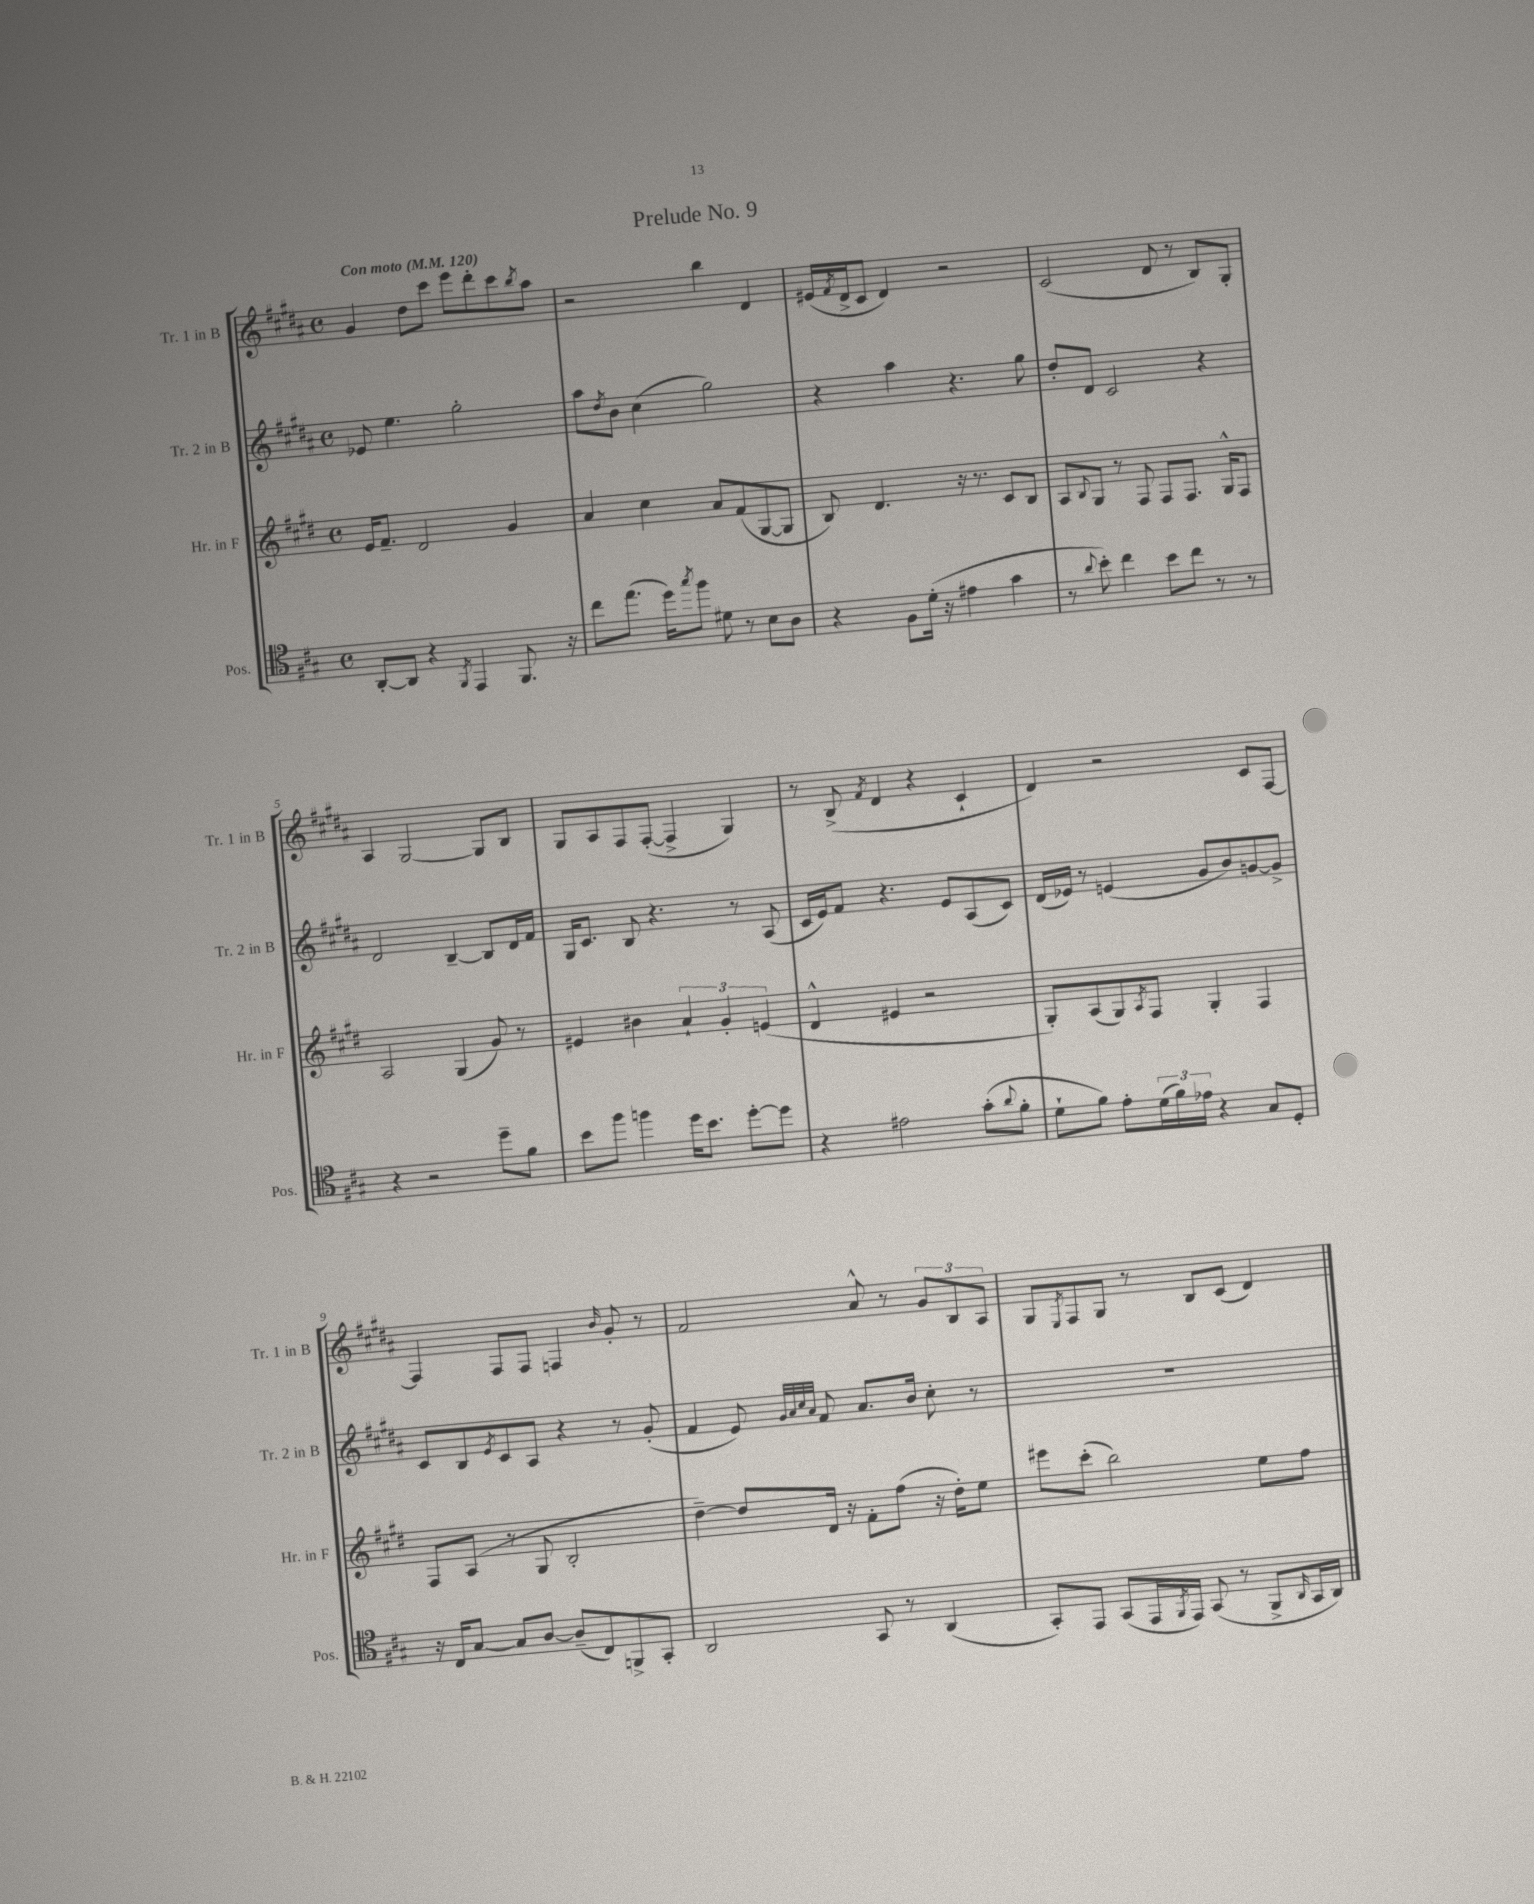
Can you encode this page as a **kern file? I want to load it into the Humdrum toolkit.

**kern	**kern	**kern	**kern
*part4	*part3	*part2	*part1
*staff4	*staff3	*staff2	*staff1
*I"Pos.	*I"Hr. in F	*I"Tr. 2 in B	*I"Tr. 1 in B
*I'Pos.	*I'Hr. in F	*I'Tr. 2 in B	*I'Tr. 1 in B
*clefC4	*clefG2	*clefG2	*clefG2
*k[f#c#g#]	*k[f#c#g#d#]	*k[f#c#g#d#a#]	*k[f#c#g#d#a#]
*M4/4	*M4/4	*M4/4	*M4/4
*met(c)	*met(c)	*met(c)	*met(c)
*MM120	*MM120	*MM120	*MM120
=1	=1	=1	=1
!	!	!	!LO:TX:a:B:t=Con moto
[8AA'/L	16e/KL	8e-X/	4g#/
.	8.f#~/J	.	.
8AA/J]	.	4.ee\	.
4r	2d#/	.	8dd#\L
.	.	.	8ccc#\J
8qFF#/	.	.	.
4EE/	.	2gg#'\	8eee\L
.	.	.	8ddd#'\
8.FF#/	4g#/	.	8ccc#\
.	.	.	8qbb/
.	.	.	8aa#\J
16r	.	.	.
=2	=2	=2	=2
8cc#\L	4a/	8aa#\L	2r
.	.	8qdd#/	.
(8.ee\J	.	8b\J	.
.	4cc#\	(4cc#\	.
16dd\KL)	.	.	.
8qgg#/	.	.	.
8ff#\J	.	.	.
8d#X\	8a/L	2gg#\)	4bb\
8r	(8f#/	.	.
8B\L	[8G#/	.	4d#/
8A\J	8G#/J]	.	.
=3	=3	=3	=3
4r	8B/)	4r	(16e#X/LL
.	.	.	8qf#/
.	.	.	16d#^/J
.	4.d#/	.	8c#/J
8F#\L	.	4aa#\	4d#/)
(16d'\Jk	.	.	.
16r	.	.	.
4e#X\	16r	4.r	2r
.	8.r	.	.
4g#\	8c#/L	.	.
.	8B/J	8gg#\	.
=4	=4	=4	=4
8r	8A/L	8dd#'/L	(2c#/
8qqa/	8qqB/	.	.
8b'\)	8G#/J	8d#/J	.
4cc#\	8r	2c#/	.
.	8F#/	.	.
8b\L	8F#/L	.	8d#/
8cc#\J	8.F#/J	.	8r
8r	.	4r	8B/L)
.	16G#^^/KL	.	.
8r	8F#/J	.	8G#'/J
!!LO:LB:g=z
=5	=5	=5	=5
4r	2A/	2d#/	4A#/
2r	.	.	[2G#/
.	(4G#/	[4B~/	.
8dd~\L	8g#/)	8B/L]	8G#/L]
8f#\J	8r	16d#/L	8B/J
.	.	16f#/JJ	.
=6	=6	=6	=6
8b\L	4e#X/	16G#/KL	8G#/L
.	.	8.c#/J	.
8ff#\J	.	.	8A#/
4ffn\	4b#X\	8B/	8F#/
.	.	4.r	([8F#'/J
16dd\KL	6a`/	.	4F#^/]
8.b\J	.	.	.
.	6g#'/	.	.
[8dd'\L	.	8r	4G#/)
.	(6en/	.	.
8dd\J]	.	(8A#/	.
=7	=7	=7	=7
4r	4d#^^/	16c#/LL	8r
.	.	16e/J)	.
.	.	8f#/J	(8B^/
.	.	.	8qf#/
2e#X\	4e#X/	4.r	4d#/
.	2r	.	4r
.	.	8e/L	.
(8g#'\L	.	(8A#/	4c#`/
8qqa/	.	.	.
8f#'\J	.	8c#/J)	.
=8	=8	=8	=8
8d`\L	8G#'/L)	(16d#/LL	4d#/)
.	.	16e-X/JJ)	.
8f#\J)	(8A/	8r	.
8e'\L	8G#/)	(4en/	2r
.	8qA/	.	.
(24d\L	8F#/J	.	.
24f#\)	.	.	.
24e-X\JJ	.	.	.
4r	4G#'/	8g#/L	.
.	.	8b/)	.
8G#/L	4F#/	[8gn/	8c#/L
8D'/J	.	8g^/J]	[8F#/J
!!LO:LB:g=z
=9	=9	=9	=9
16r	8F#/L	8c#/L	4F#/]
16C#/KL	.	.	.
[8G#/J	(8A/J	8B/	.
.	.	8qe/	.
8G#/L]	8r	8c#/	8F#/L
[8A/J	8G#/	8A#/J	8F#/J
(8A~/L]	2B'/	4r	4Fn/
8C#/)	.	.	.
.	.	.	16qqb/
8FFn^/	.	8r	8g#'/
8GG#'/J	.	(8g#'/	8r
=10	=10	=10	=10
2AA/	[4dd#~\)	4f#/	2f#/
.	8dd#/L]	8e/)	.
.	.	32qqg#/LLL	.
.	.	32qqa#/	.
.	.	32qqcc#/	.
.	.	32qqa#/JJJ	.
.	16d#/Jk	8f#/	.
.	16r	.	.
8GG#/	8f#'\L	8.a#/L	8a#^^/
8r	(8ff#\J	.	8r
.	.	16b/Jk	.
(4AA/	16r	8cc#'\	12g#/L
.	16dd#'\KL)	.	.
.	.	.	12B/
.	8ee\J	8r	.
.	.	.	12A#/J
=11	=11	=11	=11
8GG#'/L)	8eee#X\L	1r	8G#/L
.	.	.	8qE/
8EE/J	(8ccc#'\J	.	8F#/
(8GG#/L	2bb\)	.	8G#/J
16EE/L	.	.	8r
8qFF#/	.	.	.
16EE/JJ)	.	.	.
(8GG#/	.	.	8B/L
8r	.	.	(8c#/J
8FF#^/L	8ee\L	.	4d#/)
16qqAA/	.	.	.
16GG#/L	8ff#\J	.	.
16AA/JJ)	.	.	.
==	==	==	==
*-	*-	*-	*-
